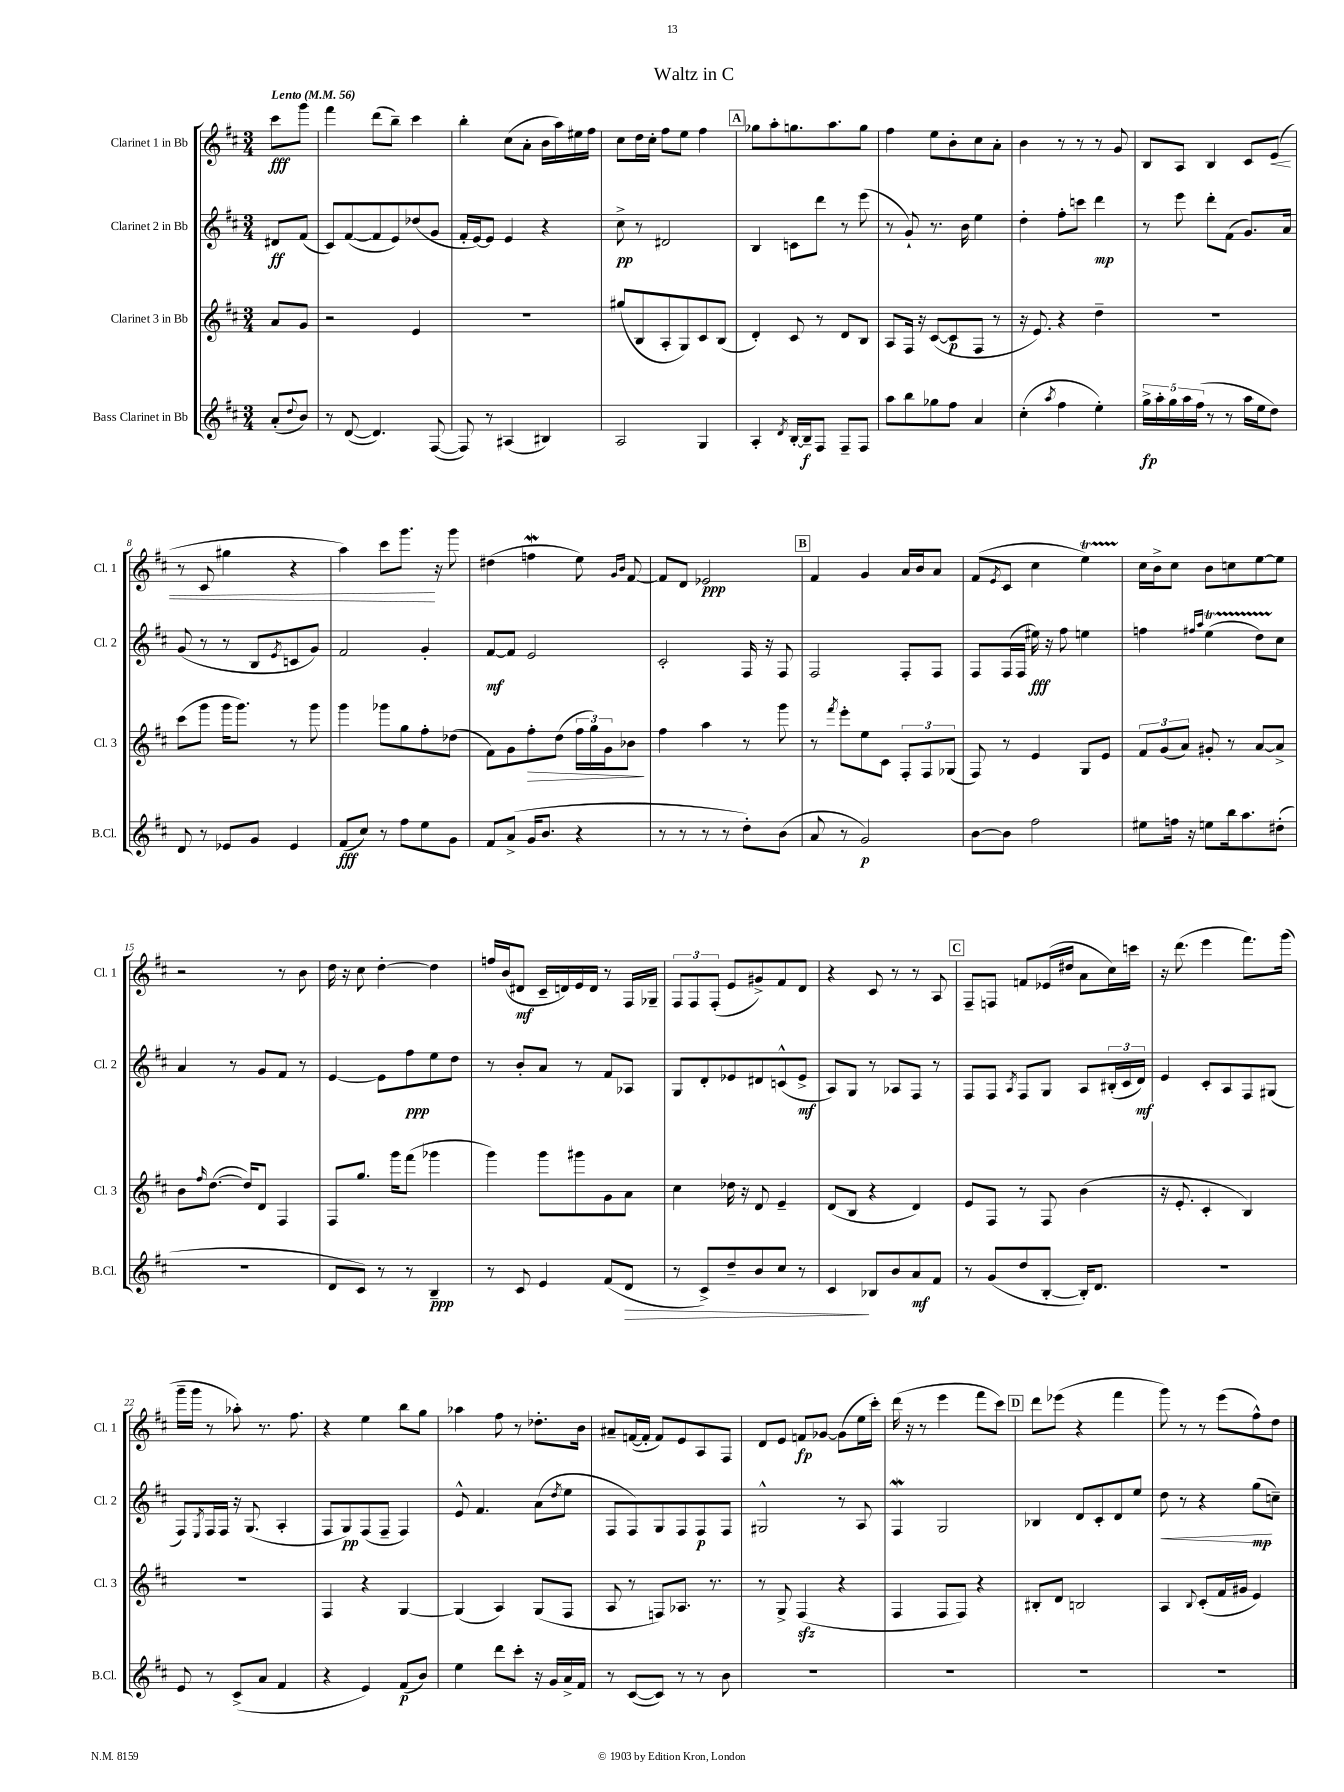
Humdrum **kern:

**kern	**kern	**kern	**kern
*staff4	*staff3	*staff2	*staff1
*clefG2	*clefG2	*clefG2	*clefG2
*k[f#c#]	*k[f#c#]	*k[f#c#]	*k[f#c#]
*M3/4	*M3/4	*M3/4	*M3/4
*MM56	*MM56	*MM56	*MM56
(8a'	8a	8d#	8ccc#
8qqdd	.	.	.
8b)	8g	(8f#	8ggg
=	=	=	=
8r	2r	8c#)	4fff#
([8d	.	([8f#	.
4.d])	.	8f#]	(8ddd
.	.	8e)	8bb~)
.	4e	(8dd-	4ccc#
([8F#	.	8g	.
=	=	=	=
8F#])	2.r	16f#'	4bb'
.	.	[16e)	.
8r	.	8e]	.
(4A#	.	4e	(8cc#
.	.	.	8a'
4B#)	.	4r	16b
.	.	.	16aa)
.	.	.	16ee#
.	.	.	16ff#
=	=	=	=
2A	(8gg#	8cc#^	8cc#
.	8B	8r	16dd
.	.	.	16cc#'
.	8A'	2d#	8ff#
.	8G)	.	8ee
4G	8c#	.	4ff#
.	(8B	.	.
=	=	=	=
4A'	4d')	4B	8gg-
.	.	.	8aa'
8qd	.	.	.
[16B'	8c#	8c	8.gg
16B~]	.	.	.
8F#	8r	8ddd	.
.	.	.	8.aa
8F#~	8d	8r	.
8F#	8B	(8eee	8gg
=	=	=	=
8aa	8A	8r	4ff#
8bb	16F#	8g`)	.
.	16r	.	.
8gg-	([8c#	8.r	8ee
8ff#	8c#]	.	8b'
.	.	16b	.
4a	8F#	4ee	8cc#
.	8r	.	8a'
=	=	=	=
(4cc#'	16r	4dd'	4b
.	8.e)	.	.
8qaa	.	.	.
4ff#	4r	8ff#'	8r
.	.	8ccc	8r
4ee')	4dd~	4ddd	8r
.	.	.	8g
=	=	=	=
20gg^	2.r	8r	8B
20aa'	.	.	.
20gg	.	.	.
.	.	8eee	8A
20aa	.	.	.
(20ff#	.	.	.
8r	.	8ddd'	4B
8r	.	(8f#	.
16aa	.	8.g)	8c#
16ee	.	.	.
8dd)	.	.	(8e
.	.	16a	.
=	=	=	=
8d	(8ccc#	(8g	8r
8r	8ggg	8r	8c#
8e-	16ggg	8r	4gg#
.	8.ggg)	.	.
8g	.	8B	.
.	.	8qe	.
4e-	8r	8c	4r
.	8ggg	8g)	.
=	=	=	=
(8f#	4ggg	2f#	4aa)
8cc#)	.	.	.
8r	8ggg-	.	8ccc#
8ff#	8gg	.	8.ggg
8ee	8ff#'	4g'	.
.	.	.	16r
8g	(8dd-	.	8ggg
=	=	=	=
8f#	8f#)	[8f#	(4dd#
(8a^	8g	8f#]	.
16g	8ff#'	2e	4ff
8.b	.	.	.
.	(8dd	.	.
4r	24ff#	.	8ee)
.	24gg)	.	.
.	24g	.	.
.	.	.	16qqg
.	.	.	16qqb
.	8b-	.	[8f#
=	=	=	=
8r	4ff#	2c#'	8f#]
8r	.	.	8d
8r	4aa	.	2e-
8r	.	.	.
8dd')	8r	16F#	.
.	.	16r	.
(8b	8ggg	8F#	.
=	=	=	=
8a	8r	2F#	4f#
.	8qfff#	.	.
8r	8eee'	.	.
2g)	8ee	.	4g
.	8c#	.	.
.	12F#'	8F#'	16a
.	.	.	16b
.	12F#	.	.
.	.	8F#	8a
.	(12G-	.	.
=	=	=	=
[8b	8F#)	8F#	(8f#
.	.	.	8qe
8b]	8r	(16F#	8c#
.	.	16F#	.
2ff#	4e	16ee#)	4cc#
.	.	16r	.
.	.	8ff#	.
.	8G	4ee	4ee)
.	8e	.	.
=	=	=	=
8ee#	12f#	4ff	16cc#
.	.	.	16b^
.	(12g	.	.
16ff	.	.	8cc#
.	12a)	.	.
16r	.	.	.
.	.	16qqff#	.
.	.	16qqaa	.
8ee	8g#'	(4ee	8b
16bb	8r	.	8cc
8.aa	.	.	.
.	[8a	8dd)	[8ee
(8dd#'	8a^]	8cc#	8ee]
=	=	=	=
2.r	8b	4a	2r
.	16qqff#	.	.
.	([8.dd	.	.
.	.	8r	.
.	16dd])	.	.
.	8d	8g	.
.	4F#	8f#	8r
.	.	8r	8b
=	=	=	=
8d	8F#	[4e	16dd
.	.	.	16r
8c#)	8.gg	.	8cc#
8r	.	8e]	[4dd'
.	16ggg	.	.
8r	(8fff#	8ff#	.
4B~	4ggg-	8ee	4dd]
.	.	8dd	.
=	=	=	=
8r	4ggg)	8r	16ff
.	.	.	(16b
8c#	.	8b'	8d#
4e	8ggg	8a	16c#~
.	.	.	16d)
.	8ggg#	8r	16e
.	.	.	16d
(8f#	8g	8f#	8r
8d	8a	8A-	16F#
.	.	.	16G-~
=	=	=	=
8r	4cc#	8G	12F#
.	.	.	12F#
8c#^)	.	8d'	.
.	.	.	(12F#'
8dd~	16dd-	8e-	8e
.	16r	.	.
8b	8d	8d#	8g#^)
8cc#	4e~	(8c^^	8f#
8r	.	8e-^	8d
=	=	=	=
4c#	(8d	8A)	4r
.	8B	8G	.
8B-	4r	8r	8c#
8b	.	8A-	8r
8a	4d)	8F#	8r
8f#	.	8r	8A
=	=	=	=
8r	8e	8F#	8F#~
(8g	8F#	8F#	8F
.	.	8qA	.
8dd	8r	8F#	8f
[8B'	8F#	8G	(16e-
.	.	.	16dd#
16B'])	(4b	8A	8a
8.d	.	.	.
.	.	(24B#'	16cc#)
.	.	24c#	.
.	.	.	16ccc
.	.	24d)	.
=	=	=	=
2.r	16r	4e	16r
.	8.e'	.	(8.ddd
.	4c#'	8c#'	4eee
.	.	8A	.
.	4B)	8F#	8.fff#)
.	.	(8G#	.
.	.	.	(16ggg
=	=	=	=
8e	2.r	8F#)	16ggg~
.	.	.	16ggg
.	.	8qE	.
8r	.	16F#	8r
.	.	16F#	.
(8c#^	.	16r	8aa-')
.	.	(8.G	.
8a	.	.	8.r
4f#	.	4A'	.
.	.	.	8.ff#
=	=	=	=
4r	4F#	8F#	4r
.	.	8G)	.
4e)	4r	(8F#	4ee
.	.	8F#~	.
(8f#	[4G	4F#)	8bb
8b)	.	.	8gg
=	=	=	=
4ee	(4G]	8e^^	4aa-
.	.	4.f#	.
8ddd	4A)	.	8ff#
8ccc#'	.	.	8r
16r	(8G	(8a	8.dd-'
16g	.	.	.
.	.	8qdd	.
16a^	8F#	8ee	.
16f#	.	.	16b
=	=	=	=
8r	8A	8F#	8a#~
([8c#	8r	8F#)	([16f
.	.	.	16f']
8c#])	8F)	8G	8f)
8r	8.A-	8F#	8e
8r	.	8F#	8A
.	8.r	.	.
8b	.	8F#	8F#
=	=	=	=
2.r	8r	2G#^^	8d
.	8G^	.	8e
.	(4F#	.	8f
.	.	.	[8g-
.	4r	8r	(8g-]
.	.	8A	16ee
.	.	.	16ccc#')
=	=	=	=
2.r	4F#	4F#	(16ddd
.	.	.	16r
.	.	.	8r
.	8F#	2G	4eee
.	8F#)	.	.
.	4r	.	8fff#
.	.	.	8ccc#)
=	=	=	=
2.r	8B#'	4B-	8ddd
.	8d	.	(8eee-
.	2B	8d	4r
.	.	8c#'	.
.	.	8d	4fff#
.	.	8ee	.
=	=	=	=
2.r	4A	8dd	8ggg)
.	.	8r	8r
.	8qqB	.	.
.	(8c#'	4r	8r
.	16f#	.	(8eee
.	16g#	.	.
.	4e)	(8gg	8ff#^^)
.	.	8cc~)	8dd
==	==	==	==
*-	*-	*-	*-
